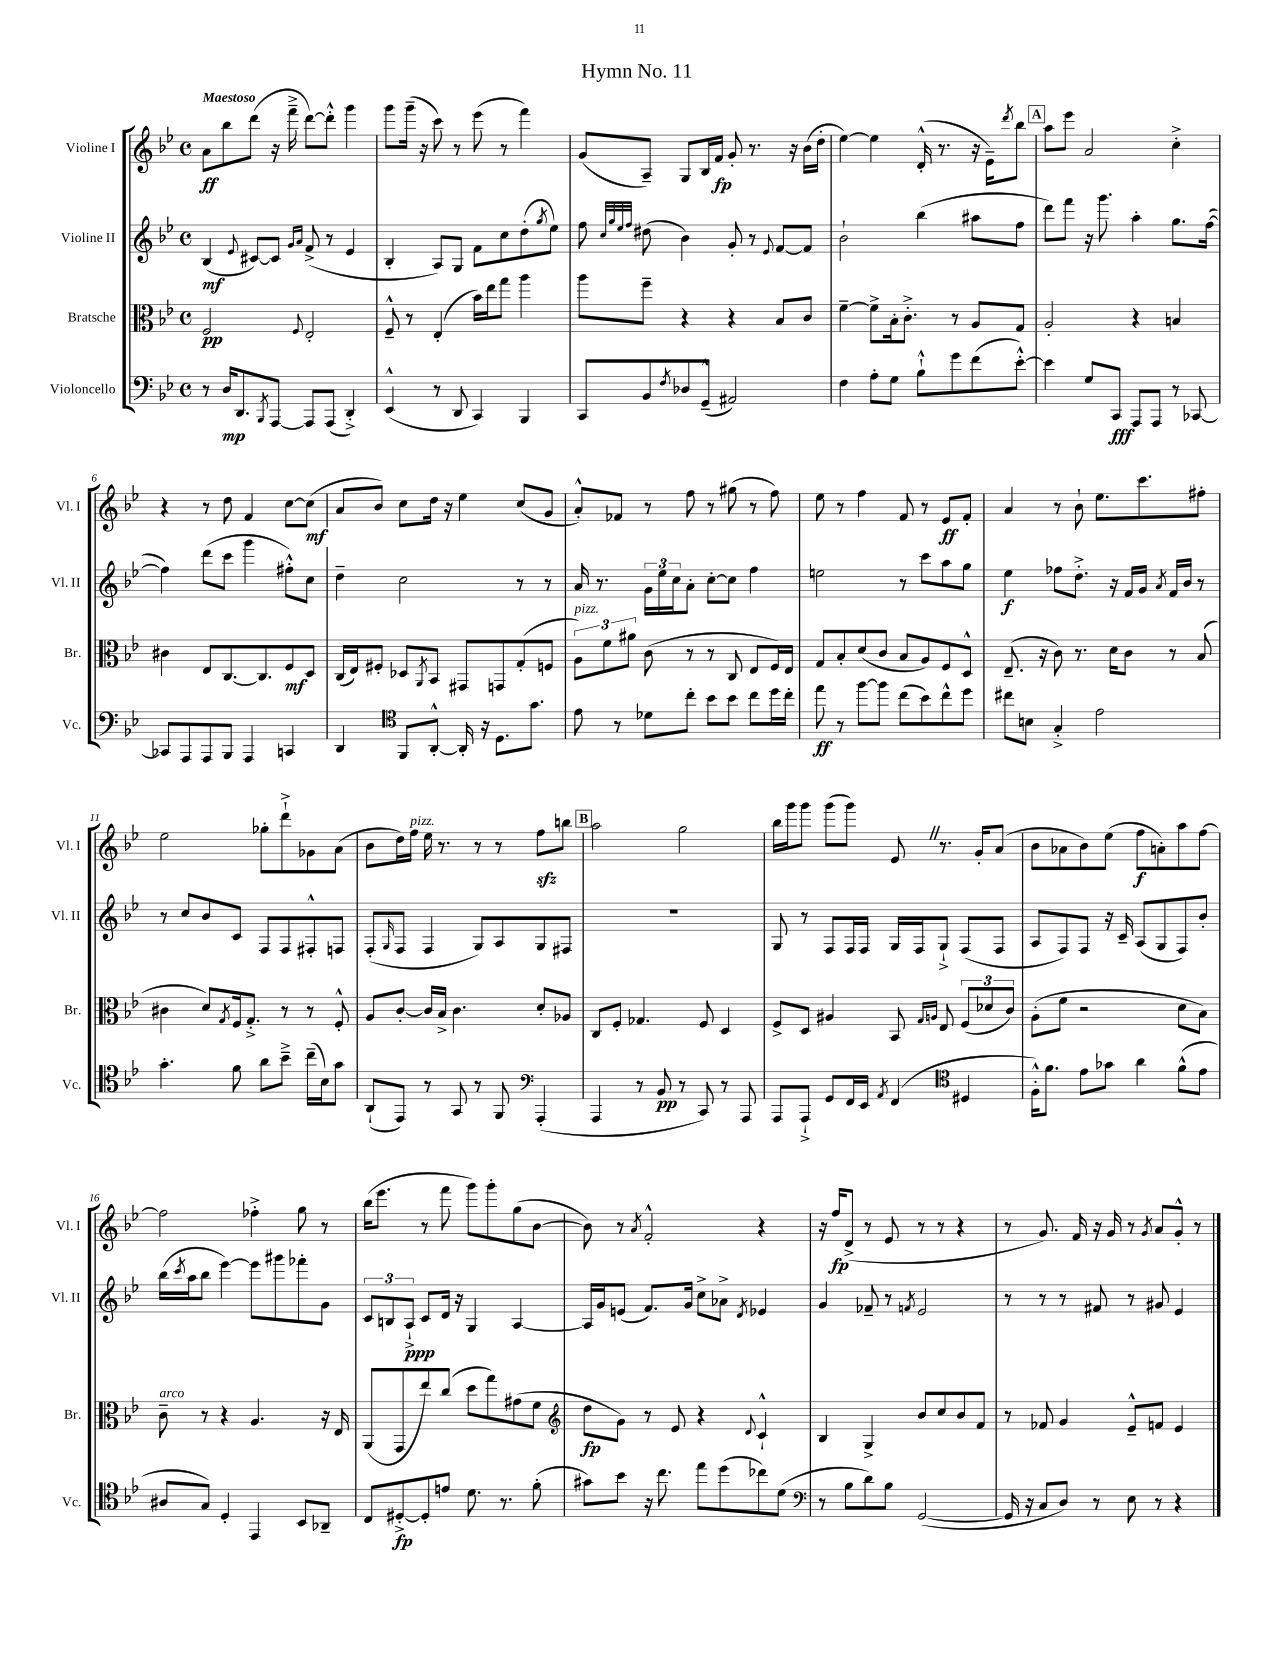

**kern	**kern	**kern	**kern
*staff4	*staff3	*staff2	*staff1
*clefF4	*clefC3	*clefG2	*clefG2
*k[b-e-]	*k[b-e-]	*k[b-e-]	*k[b-e-]
*M4/4	*M4/4	*M4/4	*M4/4
*met(c)	*met(c)	*met(c)	*met(c)
8r	2F	(4B-	8a
16D	.	.	8bb-
8.DD	.	.	.
.	.	8qqe-	.
.	.	[8c#)	(8ddd
8qBBB-	.	.	.
[8AAA	.	8c#]	16r
.	.	.	16fff~^
.	.	16qqg	.
.	8qqF	16qqa	.
8AAA]	2E-'	(8f^	[8ddd)
(8AAA	.	8r	8ddd'^^]
4DD'^)	.	4e-	4ggg
=	=	=	=
(4EE-^^	8F~^^	4B-'	8ggg
.	8r	.	(16ggg~
.	.	.	16r
8r	(4E-'	8A)	8ccc)
8DD	.	8G	8r
4CC)	16b-)	8f	(8eee-
.	16ee-	.	.
.	8gg	8cc	8r
4BBB-	4aa	(8dd'	4fff)
.	.	8qgg	.
.	.	8ee-)	.
=	=	=	=
8CC	8aa	8ff	(8g
.	.	32qqcc	.
.	.	32qqgg	.
.	.	32qqee-	.
.	.	32qqff	.
8BB-	8ff~	(8dd#	8A~)
8qF	.	.	.
8D-	4r	4b-)	8G
(8GG~^^	.	.	16B-
.	.	.	16f
2AA#)	4r	8g'	8g'
.	.	8r	8.r
.	.	8qqe-	.
.	8B-	[8f	.
.	.	.	16r
.	8c	8f]	(16b-
.	.	.	16dd'
=	=	=	=
4F	[4f~	2b-`	[4ee-)
8A'	8f^]	.	4ee-]
8G	16B-'	.	.
.	8.c'^	.	.
8B-`^^	.	(4bb-	(16d'^^
.	.	.	8.r
8g	8r	.	.
(8f	8A	8aa#	16r
.	.	.	16e-~)
.	.	.	8qddd
[8e-'^^)	8G	8ff	8bb-
=	=	=	=
4e-]	2A'	8ddd)	8aa
.	.	8fff	8eee-
8G	.	16r	2a
.	.	8.ggg	.
8CC	.	.	.
8AAA	4r	4aa'	.
8AAA	.	.	.
8r	4B	8.gg	4cc'^
[8CC-	.	.	.
.	.	([16ff	.
=	=	=	=
8CC-]	4c#	4ff])	4r
8AAA	.	.	.
8AAA	8E-	(8ddd	8r
8BBB-	[8.C	8ccc	8dd
4AAA	.	4ggg	4f
.	8.C]	.	.
4CC	8F	8ff#'^^)	[8cc
.	8D	8cc	(8cc]
=	=	=	=
4DD	(16C	4dd~	8a
.	16E-)	.	.
.	8F#'	.	8b-)
*clefC4	*	*	*
8FF	8D-	2cc	8cc
.	8qAA	.	.
[8AA'^^	8BB-	.	16dd
.	.	.	16r
16AA']	8GG#	.	4ee-
16r	.	.	.
8.D	8GG	.	.
.	(8G'	8r	(8cc
8.g	.	.	.
.	8F	8r	8g
=	=	=	=
8e-	12A)	16a	8a'^^)
.	.	8.r	.
.	12f	.	.
8r	.	.	8f-
.	12a#	.	.
8d-	(8c	24g	8r
.	.	24ee-	.
.	.	24cc	.
8cc'	8r	8a'	8ff
8b-	8r	[8cc'	8r
8b-	8C	8cc]	(8gg#
8cc	8E-	4ff	8r
16dd	16F)	.	8ff)
16cc'	16E-	.	.
=	=	=	=
8ee-	8G	2ee	8ee-
8r	8B-'	.	8r
[8ff	(8d	.	4ff
8ff]	8c	.	.
(8cc	8B-	8r	8f
8b-)	8A)	8ccc	8r
8cc^^	8F	8aa	8e-
8dd	8D^^	8gg	8f'
=	=	=	=
8cc#	(8.E-~	4ee-	4a
8B	.	.	.
.	16r	.	.
4G'^	8c)	8ff-	8r
.	8.r	8.dd'^	8b-`
2e-	.	.	8.ee-
.	16d	16r	.
.	8c	16f	.
.	.	16g	8.ccc
.	.	8qa	.
.	8r	16f	.
.	.	16b-	.
.	(8B-	8r	8ff#'
=	=	=	=
4.g'	4c#	8r	2ee-
.	.	8cc	.
.	8d)	8b-	.
.	8qG	.	.
8f	16F	8c	.
.	8.G'^	.	.
8a	.	8F	8gg-'
8b-~^	8r	8F	8ddd`^
(16cc~	8r	8F#'^^	8g-
16B-)	.	.	.
8g	8F'^^	8F	(8a
=	=	=	=
(8AA`	8A	(8F'	8b-
.	.	16qqG	.
8EE-)	[8c'	8F	16dd)
.	.	.	16ff
8r	16c]	4F	16ee-
.	16B-^	.	8.r
8GG	4.c	.	.
8r	.	8G)	8r
8FF	.	8A	8r
*clefF4	*	*	*
(4AAA'	8d'	8G	8ff
.	8A-	8F#	8bb
=	=	=	=
4AAA	8C	1r	2aa
.	8F'	.	.
8r	4.G-	.	.
8BB-	.	.	.
8r	.	.	2gg
8CC)	8F	.	.
8r	4D	.	.
8AAA	.	.	.
=	=	=	=
8AAA	8F^	8G	16bb-
.	.	.	16ggg
8AAA`^	8D	8r	8ggg
8GG	4A#	8F	(8ggg
16FF	.	16F	8ggg)
16EE-	.	16F	.
8qAA	.	.	.
(4FF	8BB-	16G	8e-
.	.	16F	.
.	16qqG	.	.
.	16qqA	.	.
.	8E-	8G`^	8.r
*clefC4	*	*	*
4D#	(12F	(8F	.
.	.	.	16g'
.	12d-	.	.
.	.	8F	(8a
.	12c)	.	.
=	=	=	=
16F'^^)	(8A'	8A	8b-
8.f	.	.	.
.	8f	8F)	8a-
8e-	2r	8F	8b-)
8g-	.	16r	(8ee-
.	.	16c~	.
4a	.	(8A	8ff
.	.	8G	8a')
(8f^^	8d	8F)	8aa
8e-	8B-)	8b-'	[8ff
=	=	=	=
8A#	8c~	(16bb-	2ff]
.	.	8qccc	.
.	.	16aa	.
8G)	8r	8bb-	.
4D'	4r	[4eee-)	.
4EE-	4.A	8eee-]	4ff-'^
.	.	8ggg#	.
8BB-	.	8fff-'	8gg
8AA-~	16r	8g	8r
.	16E-	.	.
=	=	=	=
8C	(8AA	12c	(16bb-
.	.	.	8.eee-
.	.	12B	.
[8D#'^	8GG	.	.
.	.	12A`^	.
8D#']	8ee-)	8c	8r
8e	(8cc	16d	8fff
.	.	16r	.
8.d	8dd	4G	8ggg)
.	8gg)	.	8ggg'
8.r	.	.	.
.	(8g#	[4A	(8gg
(8f'	8f	.	[8b-
=	=	=	=
*	*clefG2	*	*
8g#)	8dd	16A]	8b-])
.	.	16g	.
8b-	8g)	(8e	8r
.	.	.	8qa
16r	8r	8.f)	2f'^^
8.cc	.	.	.
.	8e-	.	.
.	.	16g	.
8ee-	4r	8cc^	.
(8dd	.	8a-^	.
.	8qqd	8qd	.
8cc-)	4c`^^	4e-	4r
(8d	.	.	.
=	=	=	=
*clefF4	*	*	*
8r	4B-	4g	16r
.	.	.	16ff
8B-	.	.	(8d^
8d)	4G^	8f-~	8r
8B-	.	8r	8e-
.	.	8qf	.
([2GG	8b-	2e-	8r
.	8cc	.	8r
.	8b-	.	4r
.	8f	.	.
=	=	=	=
16GG]	8r	8r	8r
16r	.	.	.
8C	8f-	8r	8.g)
8D)	4g	8r	.
.	.	.	16f
8r	.	8f#	16r
.	.	.	16g
8E-	8e-~^^	8r	8r
.	.	.	8qg
8r	8f	8g#	8a
4r	4e-	4e-	8g'^^
.	.	.	8r
==	==	==	==
*-	*-	*-	*-
